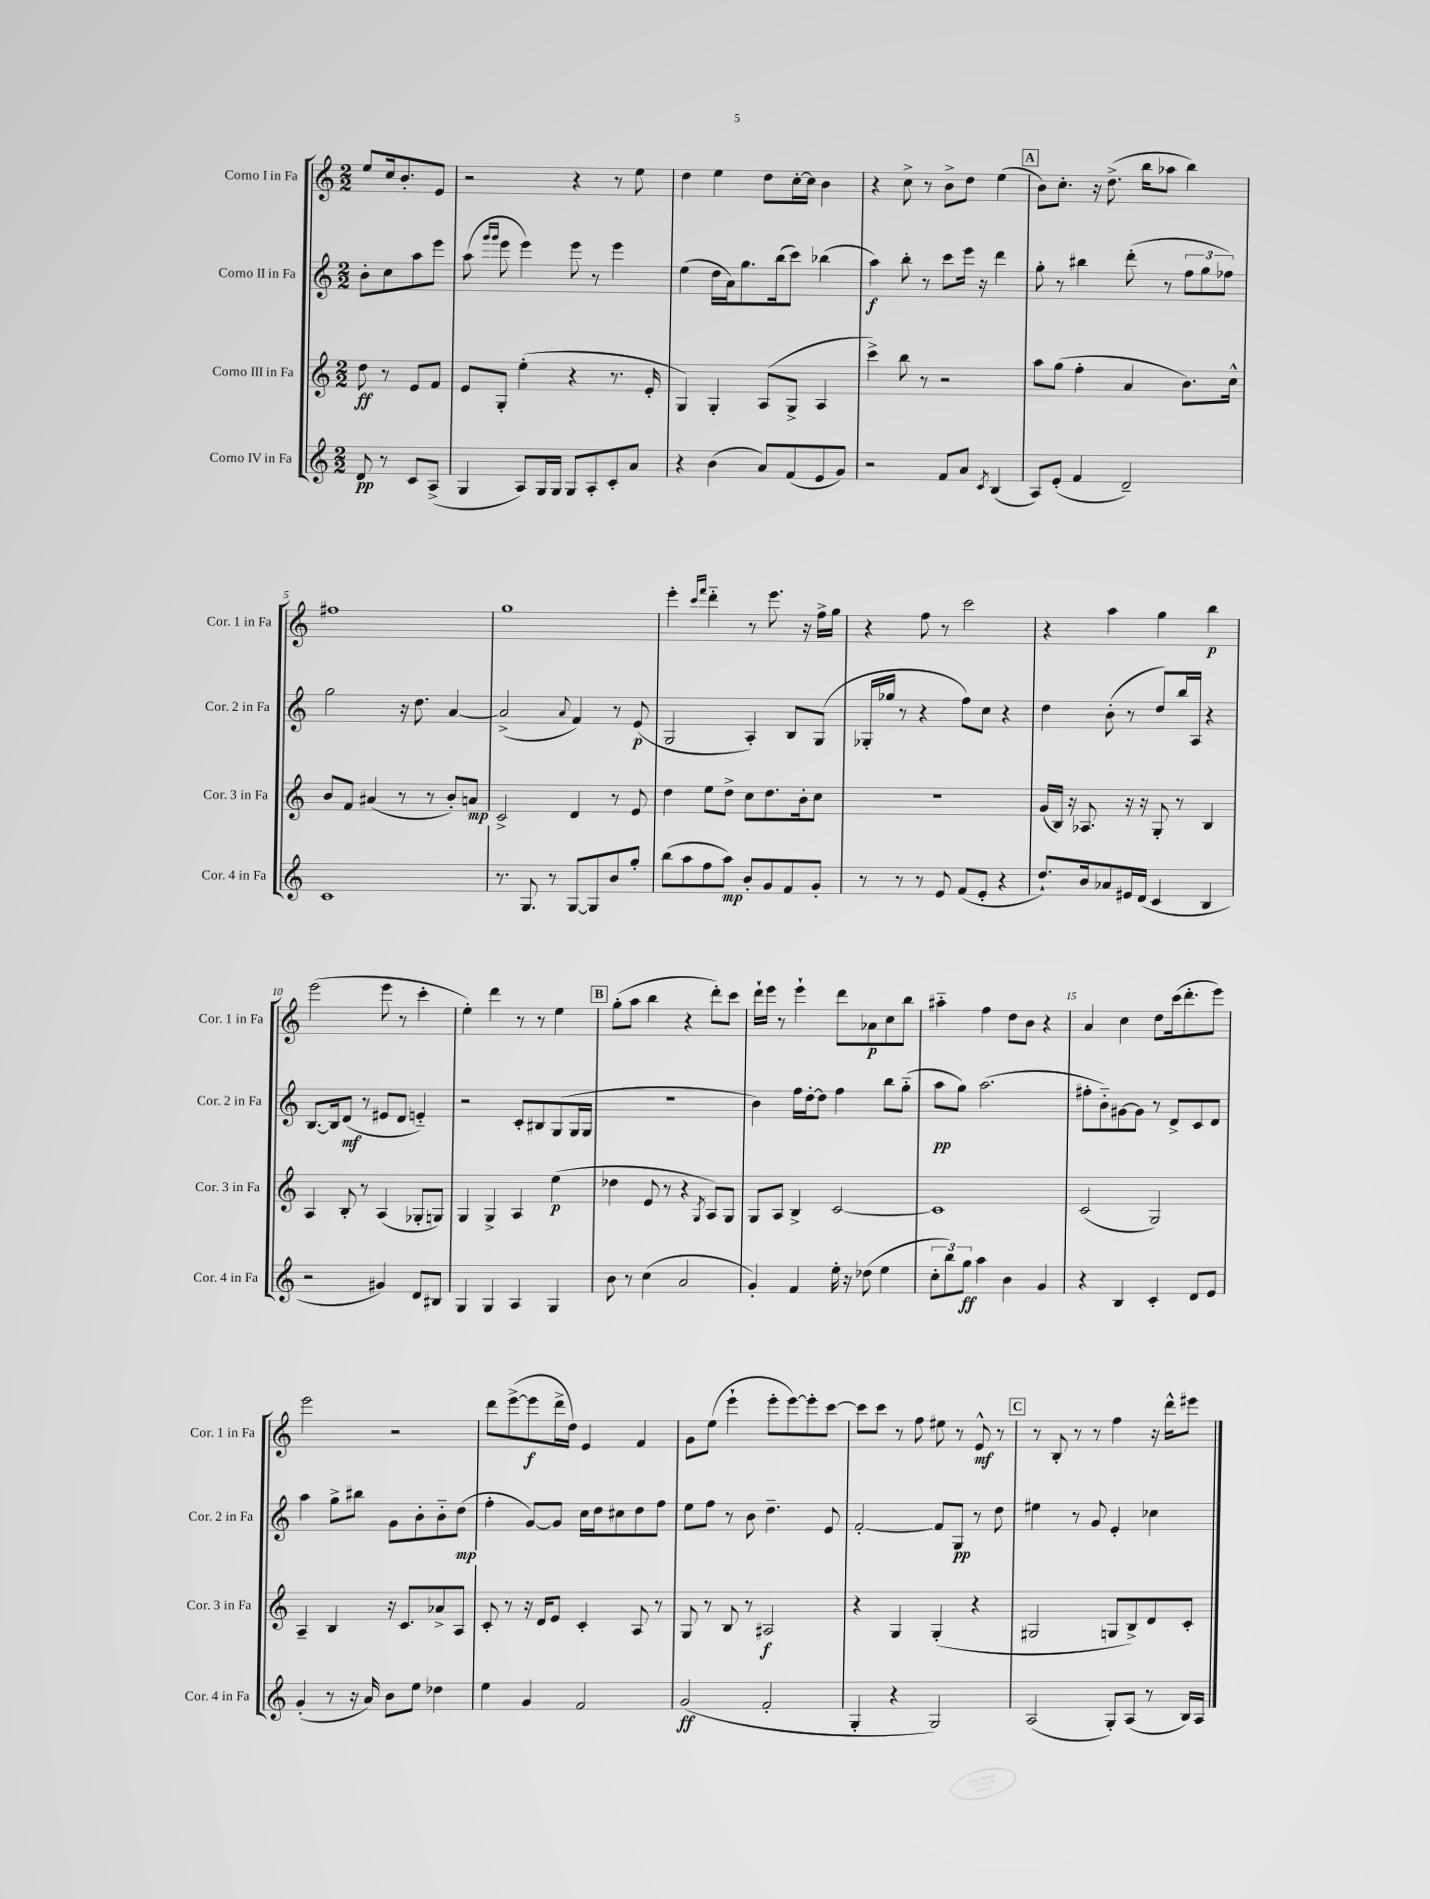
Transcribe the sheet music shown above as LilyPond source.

<<
\new StaffGroup <<
\new Staff = "s0" \with { instrumentName = "Corno I in Fa" shortInstrumentName = "Cor. 1 in Fa" } {
    \clef treble \key c \major \numericTimeSignature \time 2/2 \partial 2
    e''8 c''16 b'8.-. e'8 |
    r2 r4 r8 e''8 |
    d''4 e''4 d''8 c''16~-. c''16 b'4 |
    r4 c''8-> r8 b'8-> d''8 e''4( |
    \mark \markup { \box "A" } b'8) c''8.-. r16 d''8.->( b''16 aes''8 b''4) |
    fis''1 |
    g''1 |
    e'''4-. \grace { c'''16 f'''16 } d'''4-_ r8 e'''8. r16 f''16-> g''16 |
    r4 f''8 r8 c'''2 |
    r4 a''4 g''4 b''4\p |
    e'''2( e'''8 r8 c'''4-. |
    e''4-.) d'''4 r8 r8 e''4 |
    \mark \markup { \box "B" } g''8-.( a''8 b''4 r4 d'''8-.) c'''8 |
    d'''16-! e'''16 r8 e'''4-! d'''8 aes'8\p c''8 b''8 |
    ais''4-_ f''4 d''8 b'8 r4 |
    a'4 c''4 d''8 c'''16( d'''8.-. e'''8) |
    e'''2 r2 |
    d'''8 e'''8~->( e'''8\f d'''16-> d''16) e'4 f'4 |
    g'8 e''8( e'''4-! e'''8-. e'''8~) e'''8-. c'''8~ |
    c'''8 c'''8 r8 f''8 eis''8 r8 e'8-^\mf r8 |
    \mark \markup { \box "C" } r8 b8-. r8 r8 f''4 r16 d'''16-^ eis'''8 \bar "|." |
}
\new Staff = "s1" \with { instrumentName = "Corno II in Fa" shortInstrumentName = "Cor. 2 in Fa" } {
    \clef treble \key c \major \numericTimeSignature \time 2/2 \partial 2
    b'8-. c''8 a''8 e'''8 |
    a''8( \grace { g'''16 g'''16 } e'''8 e'''4) e'''8 r8 e'''4 |
    e''4( d''16 a'16) g''8. b''16( c'''8) bes''4( |
    a''4\f) b''8-. r8 c'''8 e'''16 r16 d'''4 |
    \mark \markup { \box "A" } g''8-. r8 bis''4 d'''8-.( r8 \tuplet 3/2 { f''8 g''8 fes''8) } |
    g''2 r16 d''8. a'4~ |
    a'2->( \appoggiatura { a'8 } f'4) r8 e'8\p( |
    g2 a4-.) b8 g8( |
    ges16-. ges''16 r8 r4 f''8) c''8 r4 |
    d''4 b'8-.( r8 d''8) b''16 a16 r4 |
    b8.~ b16 d'8\mf( r8 eis'8 d'8 e'4-_) |
    r2 c'8-. bis8 g8( g16 g16 |
    \mark \markup { \box "B" } R1 |
    b'4) f''16 d''16~-. d''8 f''4 b''8 g''8-_( |
    a''8\pp g''8) a''2.( |
    fis''8-. b'8-_) gis'8~ gis'8 r8 d'8-> c'8 d'8 |
    a''4 g''8-> bis''8 g'8 b'8-. b'8-_ d''8\mp( |
    f''4-. g'8~) g'8 c''16 d''16 cis''8 d''8 f''8 |
    e''8 f''8 r8 b'8 d''4.-- e'8 |
    f'2~-. f'8 g8\pp r8 d''8 |
    \mark \markup { \box "C" } eis''4 r8 g'8 e'4-. ces''4 \bar "|." |
}
\new Staff = "s2" \with { instrumentName = "Corno III in Fa" shortInstrumentName = "Cor. 3 in Fa" } {
    \clef treble \key c \major \numericTimeSignature \time 2/2 \partial 2
    d''8\ff r8 e'8 f'8 |
    e'8 g8-. e''4-.( r4 r8. e'16-. |
    g4) g4-. a8( g8-> a4 |
    c'''4->) b''8 r8 r2 |
    \mark \markup { \box "A" } a''8 g''8( f''4-. a'4 b'8.) c''16-^ |
    b'8 f'8 ais'4( r8 r8 b'8-.) a'8\mp |
    c'2-> d'4 r8 e'8 |
    d''4 e''8 d''8-> c''8 d''8. b'16-. c''8 |
    R1 |
    g'16( b16) r16 aes8. r16 r16 g8-. r8 b4 |
    a4 b8-. r8 a4( ges8-. g8) |
    g4 g4-> a4 e''4\p( |
    \mark \markup { \box "B" } des''4 e'8 r8 r4 \acciaccatura { g8 } a8) g8 |
    g8 a8 b4-> c'2~ |
    c'1 |
    c'2( g2) |
    a4-- b4 r16 c'8. aes'8-> a8 |
    c'8-. r8 r16 d'16 e'8 c'4-. a8 r8 |
    g8 r8 b8 r8 ais2\f |
    r4 g4 g4-.( r4 |
    \mark \markup { \box "C" } gis2 g8 b8->) d'8 c'8-. \bar "|." |
}
\new Staff = "s3" \with { instrumentName = "Corno IV in Fa" shortInstrumentName = "Cor. 4 in Fa" } {
    \clef treble \key c \major \numericTimeSignature \time 2/2 \partial 2
    d'8\pp r8 c'8 a8->( |
    g4 a8) g16 g16 g8 a8-. c'8-. a'8 |
    r4 b'4( a'8) f'8( e'8 g'8) |
    r2 f'8 a'8 \acciaccatura { c'8 } b4( |
    \mark \markup { \box "A" } a8) e'8-.( f'4 d'2--) |
    c'1 |
    r8. g8. r8 g8~ g8 b'8 g''8-. |
    b''8( a''8 f''8 a''8\mp) b'8-. g'8 f'8 g'8-. |
    r8 r8 r8 e'8 f'8( e'8-. r4 |
    d''8.-!) b'16 aes'8 eis'16 d'16( c'4 b4 |
    r2 gis'4) d'8 bis8 |
    g4 g4 a4 g4 |
    \mark \markup { \box "B" } b'8 r8 c''4( a'2 |
    g'4-.) f'4 e''16-. r16 des''8( e''4 |
    \tuplet 3/2 { c''8-. b''8) g''8\ff } a''4 b'4 g'4 |
    r4 b4 c'4-. d'8 e'8 |
    g'4-.( r8 r16 a'16) b'8 e''8 des''4 |
    e''4 g'4 f'2 |
    g'2\ff( f'2-. |
    g4-. r4 g2) |
    \mark \markup { \box "C" } a2( g8-.) a8( r8 b16) a16 \bar "|." |
}
>>
>>
\layout { \context { \Score \override BarNumber.break-visibility = ##(#f #t #t) barNumberVisibility = #(every-nth-bar-number-visible 5) } }
